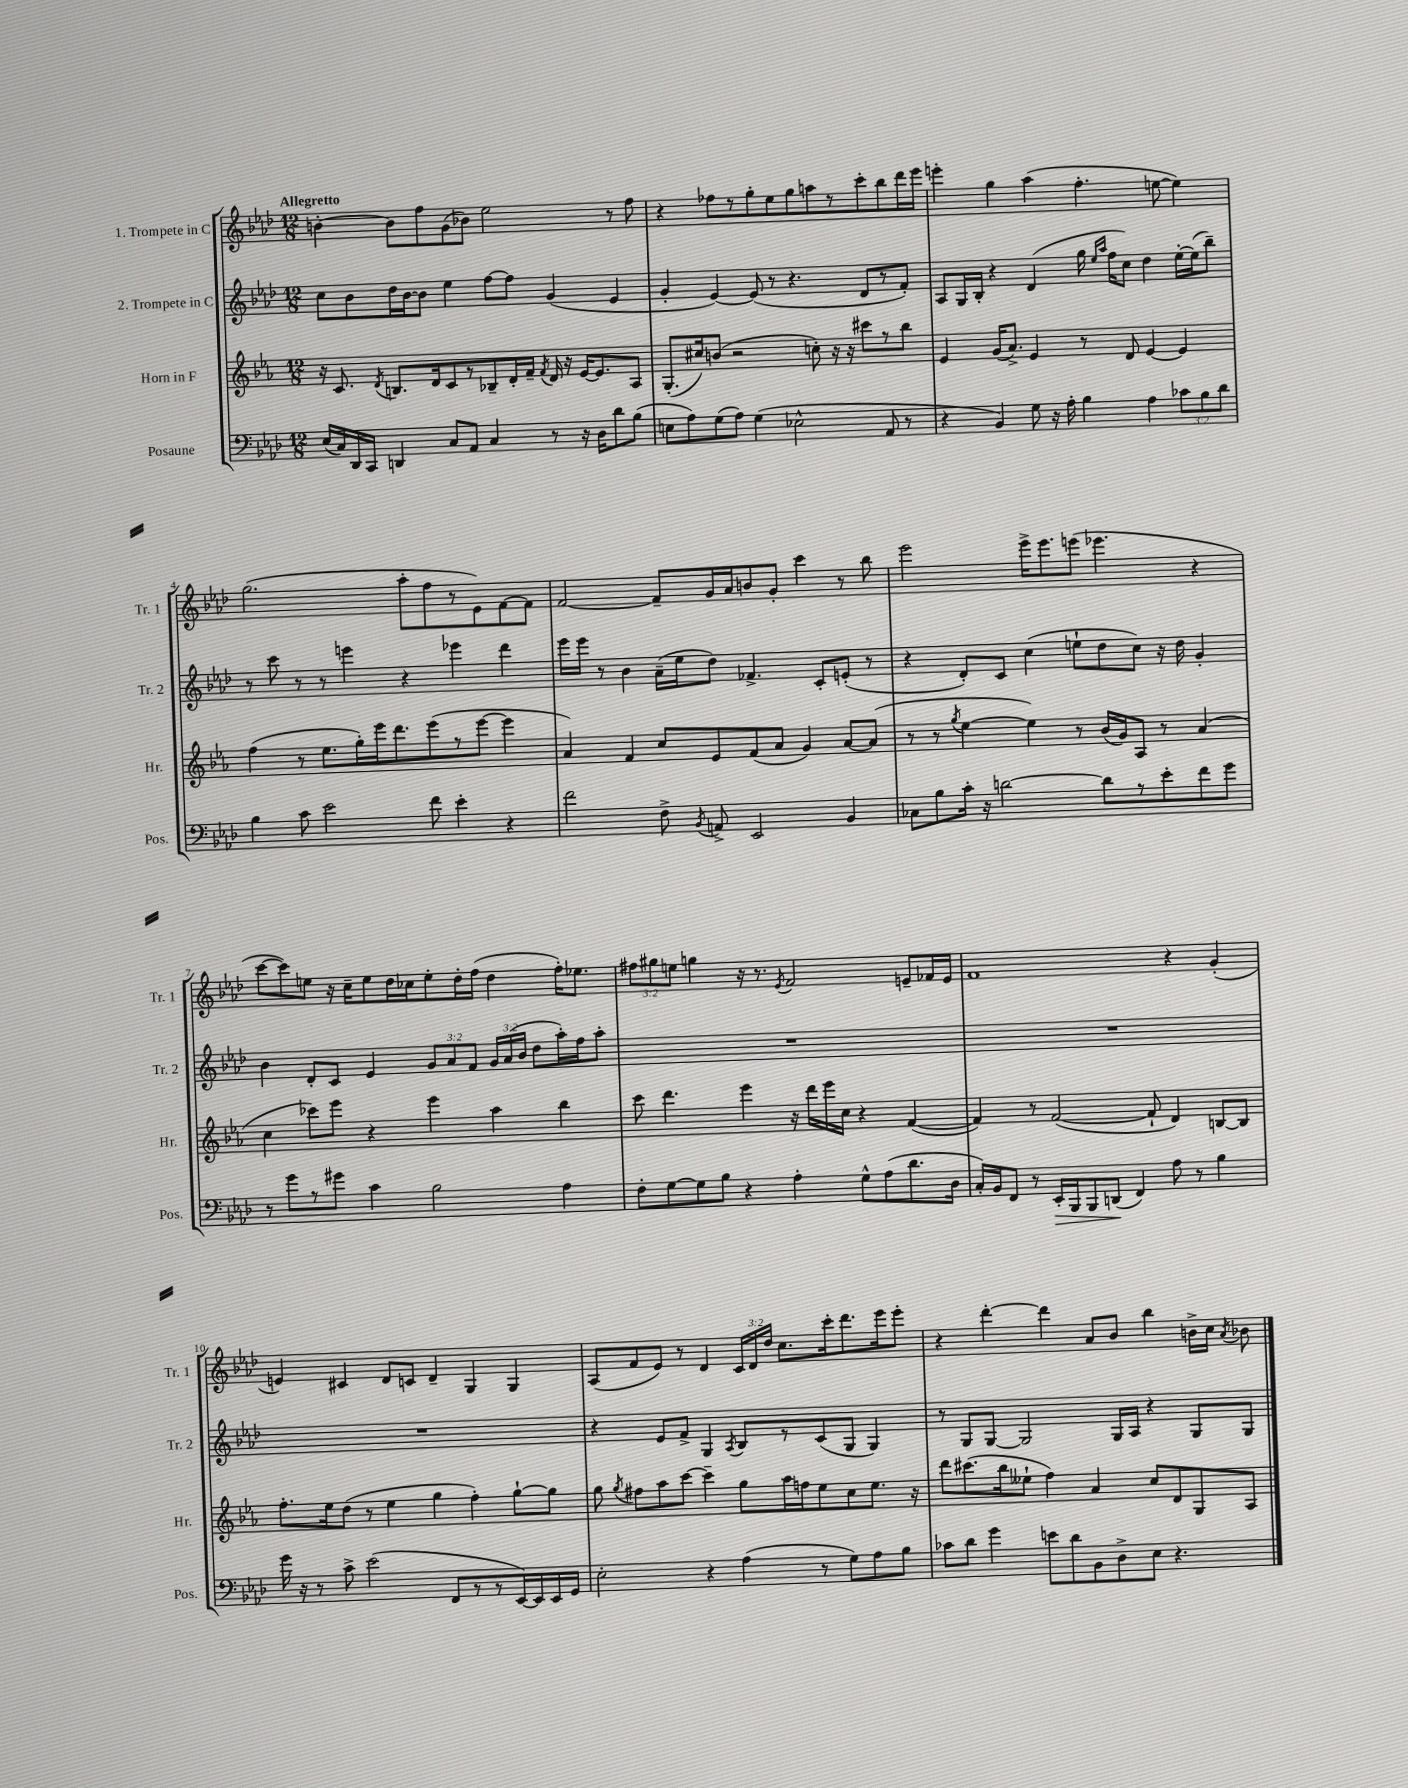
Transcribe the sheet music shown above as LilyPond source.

<<
\new StaffGroup <<
\new Staff = "s0" \with { instrumentName = "1. Trompete in C" shortInstrumentName = "Tr. 1" } {
    \clef treble \key aes \major \numericTimeSignature \time 12/8 \override Staff.TupletNumber.text = #tuplet-number::calc-fraction-text \tempo "Allegretto"
    \autoBeamOff b'4~-. b'8[ f''8 g'8( bes'8]) ees''2 r8 f''8 |
    r4 fes''8[ r8 g''8-. ees''8 g''8 a''8 r8 c'''8-. bes''8 des'''16 ees'''16] |
    e'''4-. g''4 aes''4( f''4.-. e''8~ e''4) |
    g''2.( aes''8[-. f''8 r8 ees'8) f'8~ f'8] |
    f'2~ f'8[-- g'16 aes'16 b'8 g'8]-. c'''4 r8 bes''8 |
    ees'''2 ees'''16[-> ees'''8. e'''8]( ees'''4. r4 |
    c'''8[~ c'''8) e''8] r16 c''16[-- e''8 des''16 ces''16 e''8-. des''16-. f''16]( des''4 f''16[-.) ees''8.] |
    \tuplet 3/2 { fis''8[ gis''8 e''8] } g''4 r16 r8. \acciaccatura { ees'8 } f'2 e'8[-- fes'16 e'16] |
    f'1 r4 g'4-.( |
    e'4) cis'4 des'8[ c'8] des'4-- g4 g4 |
    aes8[( f'8 ees'8]) r8 des'4 \tuplet 3/2 { c'16[ des'16 des''16] } c''8.[ c'''16-. des'''8. ees'''16 ees'''8]-. |
    r4 des'''4~-. des'''4 aes'8[ bes'8] bes''4 b'16[-> c''16] \acciaccatura { aes'8 } bes'8 \bar "|." |
}
\new Staff = "s1" \with { instrumentName = "2. Trompete in C" shortInstrumentName = "Tr. 2" } {
    \clef treble \key aes \major \numericTimeSignature \time 12/8 \override Staff.TupletNumber.text = #tuplet-number::calc-fraction-text
    \autoBeamOff c''8[ bes'8 des''16 bes'16~ bes'8] ees''4 f''8[~ f''8] g'4( ees'4 |
    g'4-. ees'4~) ees'8( r8 r4. des'8[ r8 f'8]-.) |
    aes8[ g16 bes16]-. r4 des'4( g''16 \grace { ees''16[ aes''16] } f''16[ c''8]) des''4 ees''16[~-. ees''16( bes''8]--) |
    r8 c'''8 r8 r8 e'''4 r4 ees'''4 des'''4 |
    ees'''16[ ees'''16] r8 bes'4 aes'16[--( ees''16 des''8]) fes'4.-> c'8[-. e'8]-.( r8 |
    r4 des'8[-.) c'8] c''4( e''8[-! des''8 c''8]) r16 des''16 g'4-. |
    bes'4 des'8[-. c'8] ees'4 \tuplet 3/2 { g'8[ aes'8 f'8] } \tuplet 3/2 { g'16[ aes'16( bes'16] } des''8[ aes''16-.) f''16 aes''8]-. |
    R1. |
    R1. |
    R1. |
    r4 ees'8[ f'8]-> g4 \acciaccatura { aes8 } bes8[ r8 c'8( g8] g4) |
    r8 g8[ g8]~ g2 g16[ aes16] r4 g8[ g8] \bar "|." |
}
\new Staff = "s2" \with { instrumentName = "Horn in F" shortInstrumentName = "Hr." } {
    \clef treble \key ees \major \numericTimeSignature \time 12/8
    \autoBeamOff r16 c'8. \acciaccatura { d'8 } b8.[ d'16 c'8 r8 bes8-- d'16-. f'16]-- \acciaccatura { f'8 } d'16 r16 ees'16[~ ees'8. aes8] |
    g8.[-.( cis''16) b'8]( r2 c''8-.) r16 r16 cis'''8[ r8 bes''8] |
    ees'4 g'16[( aes'8.]->) ees'4 r8 d'8 ees'4~ ees'4 |
    f''4( r8 ees''8.[ g''16-.) ees'''16 d'''8. ees'''8( r8 ees'''8]~ ees'''4 |
    aes'4) f'4 c''8[ ees'8 f'8( aes'8] g'4) aes'8[~ aes'8]( |
    r8 r8 \acciaccatura { g''8 } ees''4~ ees''4) r8 bes'16[( g'16) aes8] r8 aes'4( |
    c''4 ces'''8[) ees'''8] r4 ees'''4 aes''4 bes''4 |
    c'''8 d'''4. ees'''4 r16 d'''16[ ees'''16 c''16] r4 f'4~( |
    f'4) r8 f'2~( f'8-! d'4) b8[~ b8] |
    f''8.[-. ees''16 d''8]( r8 ees''4 g''4 f''4-.) g''8[~-! g''8] |
    g''8 \acciaccatura { g''8 } fis''8[ aes''8 c'''8]~ c'''4-- g''8[ aes''16 f''16 ees''8 c''8 ees''8.] r16 |
    d'''8[ cis'''8.( bes''16 eeses''8]-! f''4) aes'4 c''8[ d'8 g8 aes8] \bar "|." |
}
\new Staff = "s3" \with { instrumentName = "Posaune" shortInstrumentName = "Pos." } {
    \clef bass \key aes \major \numericTimeSignature \time 12/8 \override Staff.TupletNumber.text = #tuplet-number::calc-fraction-text
    \autoBeamOff ees16[( c16) des,16 c,16] d,4 c8[ aes,8] c4 r8 r16 des16[ des'8 bes8]( |
    e8[ aes8) g8( aes8]) g4( ees2-^ aes,8 r8 |
    r4 bes,4) g8 r16 aes16-. bes4 aes4 \tuplet 3/2 { ces'8[ bes8 des'8] } |
    bes4 c'8 ees'2 f'8 ees'4-. r4 |
    f'2 f8-> \acciaccatura { bes,8 } a,8-> ees,2 bes,4 |
    ces8[ bes8 c'16]-. r16 d'2~ d'8[ r8 ees'8-. f'8 g'8] |
    r8 g'8[ r8 gis'8] c'4 bes2 aes4 |
    f8[-. g8~ g8 bes8] r4 aes4-. g8[-^ aes8( des'8. des16] |
    c16[-.) bes,16 f,8] r8 ees,16[-.\> bes,,16 bes,,8 d,8]\!( f,4) aes8 r8 bes4 |
    g'16 r16 r8 c'8-> ees'2( f,8[ r8 r8 ees,16~) ees,16 ees,16 g,16] |
    ees2-. r4 aes4( r8 g8[) aes8 bes8] |
    ces'8[ des'8] g'4 e'8[ des'8 bes,8 des8-> ees8] r4. \bar "|." |
}
>>
>>
